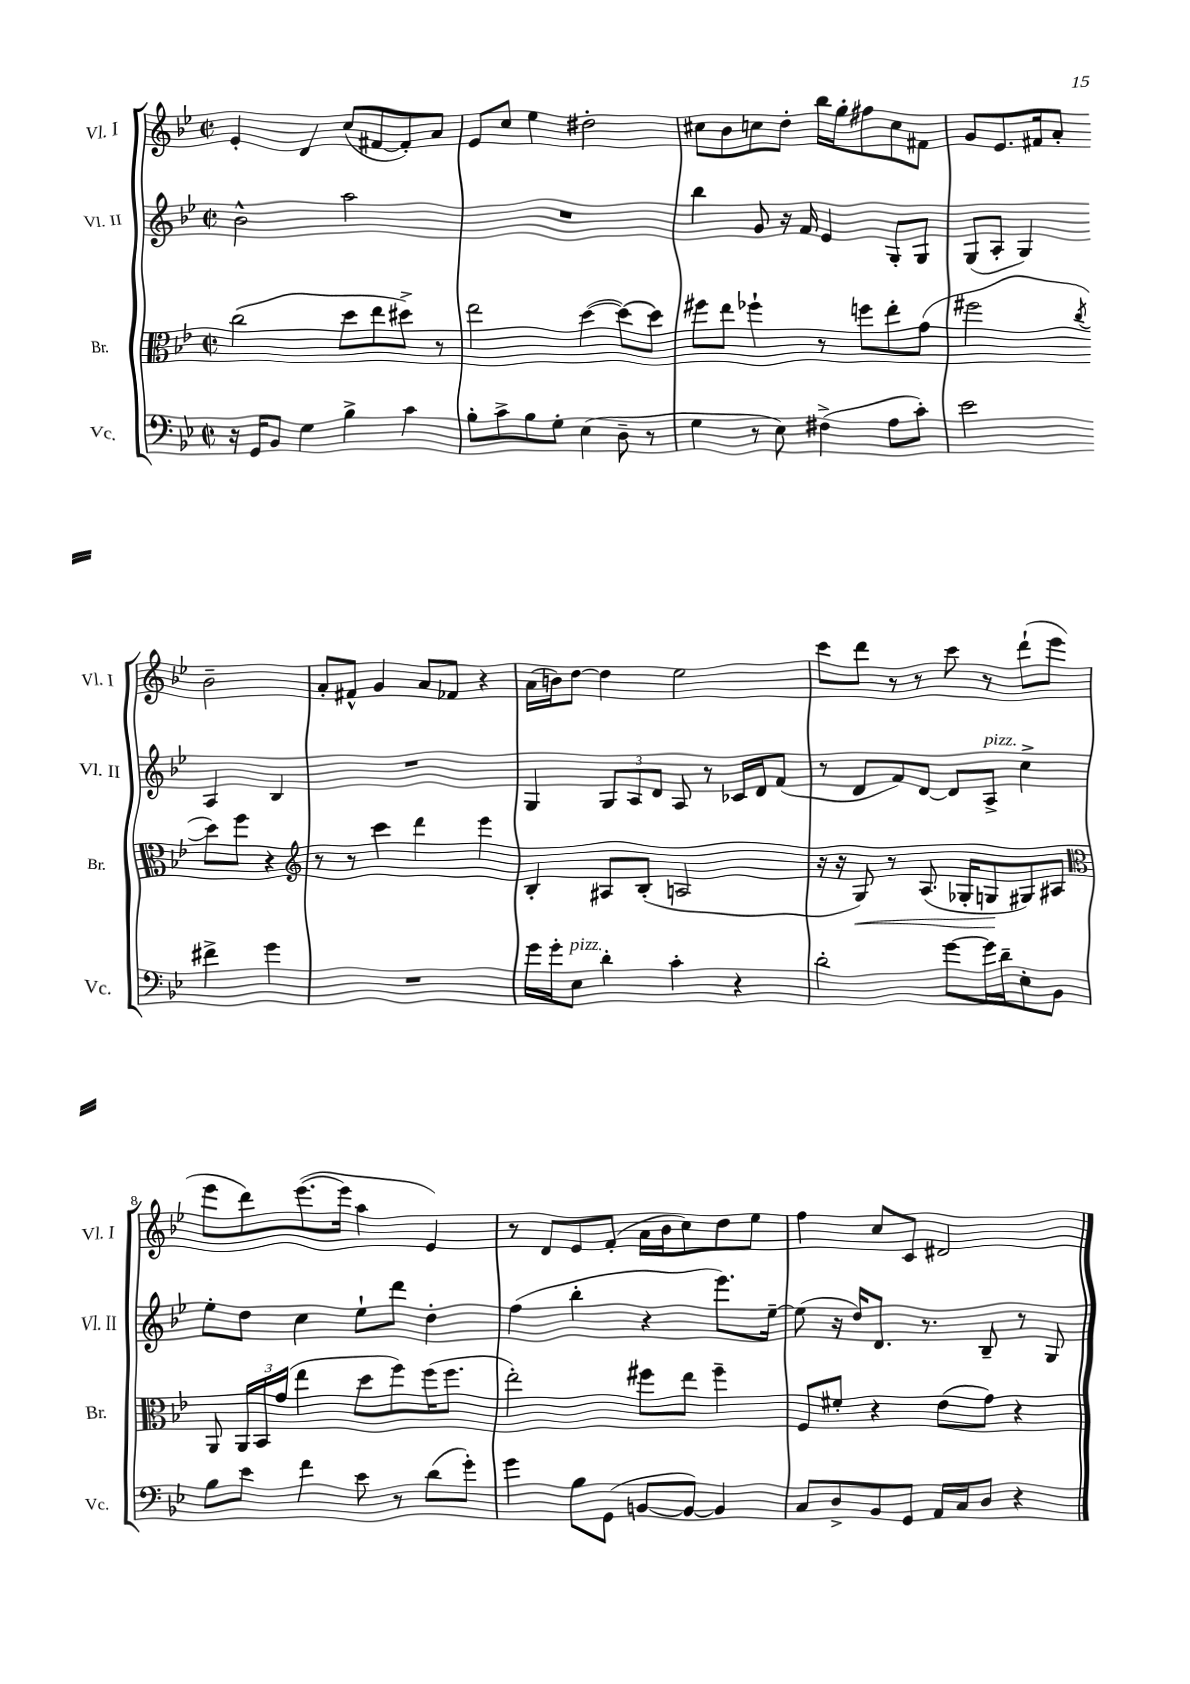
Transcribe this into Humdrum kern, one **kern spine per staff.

**kern	**kern	**kern	**kern
*staff4	*staff3	*staff2	*staff1
*clefF4	*clefC3	*clefG2	*clefG2
*k[b-e-]	*k[b-e-]	*k[b-e-]	*k[b-e-]
*M2/2	*M2/2	*M2/2	*M2/2
*met(c|)	*met(c|)	*met(c|)	*met(c|)
16r	(2cc	2b-^^	4e-'
16GG	.	.	.
8BB-	.	.	.
4G	.	.	4d
4B-^	8dd	2aa	(8cc
.	8ee-	.	[8f#
4c	8dd#^)	.	8f#'])
.	8r	.	8a
=	=	=	=
8B-'	2ee-	1r	8e-
8c^	.	.	8cc
8B-	.	.	4ee-
8G'	.	.	.
(4E-	([4dd	.	2dd#'
8D~	8dd_)	.	.
8r	8dd]	.	.
=	=	=	=
4G	8ff#	4bb-	8cc#
.	8ee-	.	8b-
8r	4ff-`	8g	8cc
8E-)	.	16r	8dd'
.	.	16f	.
(4F#^	8r	4e-	16bb-
.	.	.	16gg'
.	8ff	.	8ff#
8A	8ee-'	8G'	8cc
8c')	(8g	8G	8f#
=	=	=	=
2e-	2ff#	(8G	8g
.	.	8A'	8.e-
.	.	4G)	.
.	.	.	16f#
.	.	.	8a'
.	8qcc	.	.
4f#^	8dd)	4A	2b-~
.	8ff#	.	.
4g	4r	4B-	.
=	=	=	=
*	*clefG2	*	*
1r	8r	1r	8a'
.	8r	.	8f#^^
.	4ccc	.	4g
.	4ddd	.	8a
.	.	.	8f-
.	4eee-	.	4r
=	=	=	=
16g	4B-'	4G	(16a
16g'	.	.	16b)
8E-	.	.	[8dd
4d'	8A#	12G	4dd]
.	.	12A	.
.	(8B-'	.	.
.	.	12d	.
4c'	2A	8A	2ee-
.	.	8r	.
4r	.	16c-	.
.	.	16d	.
.	.	(8f	.
=	=	=	=
2d'	16r	8r	8ccc
.	16r	.	.
.	8G)	8d	8ddd
.	8r	8f)	8r
.	(8.A	[8d	8r
[8g	.	8d]	8ccc
.	16G-'	.	.
16g]	8G	8A^	8r
16d~	.	.	.
8E-'	8G#)	4cc^	(8ddd`
8BB-	8A#	.	8eee-
=	=	=	=
*	*clefC3	*	*
8B-	8AA	8ee-'	8eee-
8e-	24AA	8dd	8ddd)
.	24BB-	.	.
.	(24g	.	.
4f	4ee-	4cc	([8.eee-
.	.	.	16eee-]
8e-	8dd	8ee-`	4aa
8r	8ff)	8ddd	.
(8d	(16ff	4dd'	4e-)
.	8.ff	.	.
8g')	.	.	.
=	=	=	=
4g	2ee-')	(4ff	8r
.	.	.	8d
8B-	.	4bb-'	8e-
(8GG	.	.	(8f'
[8BB	8ff#	4r	16a
.	.	.	16b-
8BB_)	8ee-	.	8cc)
4BB]	4ff#~	8.eee-)	8dd
.	.	.	8ee-
.	.	[16ee-~	.
=	=	=	=
8C	8F	(8ee-]	4ff
8D^	8f#'	16r	.
.	.	16dd)	.
8BB-	4r	8.d	8cc
8GG	.	.	8c
.	.	8.r	.
16AA	(8e-	.	2d#
16C	.	.	.
8D	8g)	8B-~	.
4r	4r	8r	.
.	.	8G	.
==	==	==	==
*-	*-	*-	*-
